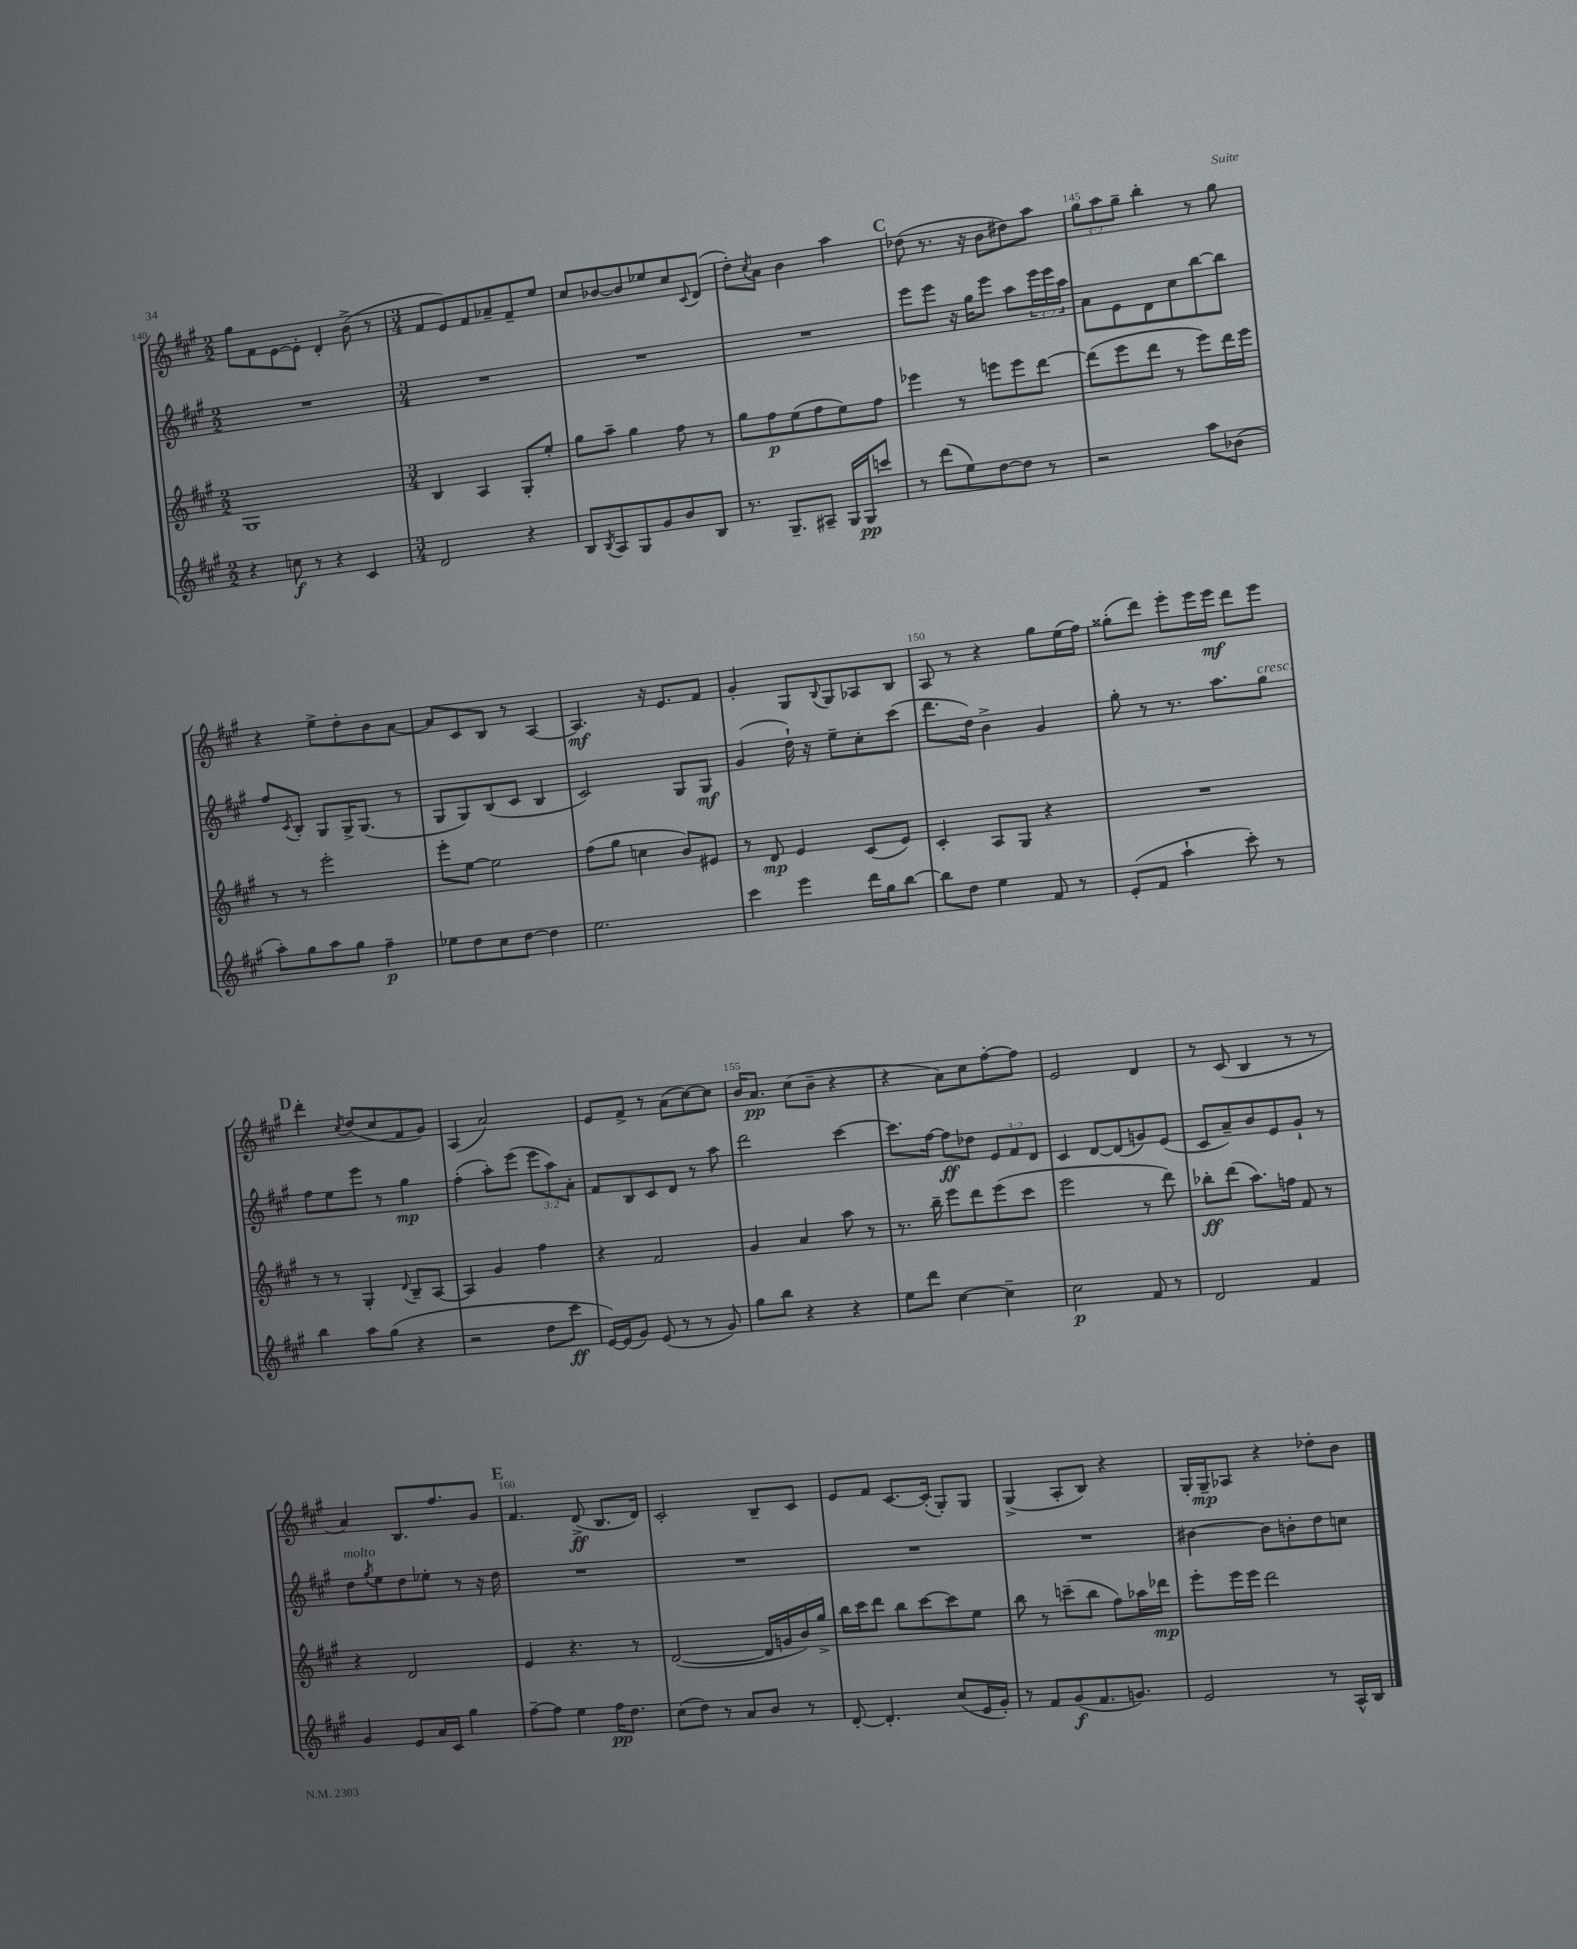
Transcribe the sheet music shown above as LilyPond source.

<<
\new StaffGroup <<
\new Staff = "s0" {
    \clef treble \key a \major \numericTimeSignature \time 2/2 \override Staff.TupletNumber.text = #tuplet-number::calc-fraction-text
    gis''8 fis'8 e'8~ e'8-. d'4-. b'8->( r8 |
    \numericTimeSignature \time 3/4 fis'8 e'8) fis'8 aes'8-- fis'8-- e''8 |
    cis''8 bes'8~ bes'8 ees''8 cis''8 \appoggiatura { cis'8 } d'8( |
    d''8-.) \acciaccatura { cis''8 } a'8 b'4 a''4 |
    \mark \markup { \bold "C" } des''8( r8. r16 b'8 dis''8) a''8 |
    \tuplet 3/2 { gis''8 a''8 gis''8-- } b''4-. r8 gis''8 |
    r4 e''8-> d''8-. b'8 a'8~ |
    a'8 cis'8 b8 r8 a4~ |
    a4.\mf r16 e'8. fis'8 |
    gis'4-. gis8 \appoggiatura { b8 } gis8 aes8 b8 |
    a8 r8 r4 gis''8 e''16( fis''16) |
    gisis''8-.( d'''8) e'''8-. e'''16 e'''16\mf d'''8 e'''8 |
    \mark \markup { \bold "D" } d'''4-. \acciaccatura { cis''8 } d''8( cis''8 fis'8 gis'8) |
    a4( a'2) |
    e'8 fis'8-> r8 a'8( cis''8~) cis''8 |
    b'16 a'8.\pp cis''8( b'8-- r4 |
    r4 a'8) cis''8 fis''8~-. fis''8 |
    e'2 d'4 |
    r8 cis'8( b4 r8 r8 |
    a'4) b8. fis''8. gis'8 |
    \mark \markup { \bold "E" } fis'4. d'8->\ff( b8. d'16) |
    cis'2-. b8-- cis'8 |
    e'8 fis'8 cis'8.~ cis'16-.( gis8-.) gis8 |
    gis4->( a8-. b8) r4 |
    gis16-. gis16--\mp aes8 r4 des''8-. b'8 \bar "|." |
}
\new Staff = "s1" {
    \clef treble \key a \major \numericTimeSignature \time 2/2 \override Staff.TupletNumber.text = #tuplet-number::calc-fraction-text
    R1 |
    \numericTimeSignature \time 3/4 R2. |
    R2. |
    R2. |
    \mark \markup { \bold "C" } e'''8 e'''8 r16 gis''16 e'''8 a''8 \tuplet 3/2 { e'''16 e'''16 a''16 } |
    a'8 e'8 d'8 cis''8 b''8~ b''8 |
    fis''8 \acciaccatura { cis'8 } b8-. gis8 gis16-> gis8.( r8 |
    gis8 gis8) b8( cis'8 b4 |
    cis'2) gis8 gis8\mf |
    gis'4( d''16-!) r16 e''8-- cis''8-. cis'''8( |
    d'''8. d''16) b'4-> gis'4 |
    gis''8-. r8 r8. a''8. gis''8^\markup { \italic "cresc." } |
    \mark \markup { \bold "D" } fis''8 e''8 e'''8 r8 gis''4\mp |
    fis''4-.( a''8-.) e'''8( \tuplet 3/2 { e'''8 a''8) a'8-. } |
    fis'8 b8 cis'8 d'8 r8 a''8 |
    d'''2 cis'''4~ |
    cis'''8. fis''16~ fis''8\ff des''8 \tuplet 3/2 { e'8 fis'8 d'8 } |
    cis'4 d'8~ d'8( g'8) e'8( |
    cis'8 a'8--) b'8 e'8 gis'8-! r8 |
    d''8^\markup { \italic "molto" } \acciaccatura { gis''8 } e''8 d''8 ees''8-. r8 r16 d''16 |
    \mark \markup { \bold "E" } R2. |
    R2. |
    R2. |
    R2. |
    bis'4~ bis'8 b'8-. d''8 c''8 \bar "|." |
}
\new Staff = "s2" {
    \clef treble \key a \major \numericTimeSignature \time 2/2
    gis1 |
    \numericTimeSignature \time 3/4 b4 a4 gis8-. e''8-. |
    gis''8 a''8-- gis''4 fis''8 r8 |
    gis''8 fis''8\p e''8( fis''8 e''8) fis''8 |
    \mark \markup { \bold "C" } ees'''4 r8 e'''8 e'''8 d'''8~ |
    d'''8( e'''8 d'''8 r8 e'''8) d'''16 e'''16 |
    r8 r8 e'''2-. |
    e'''8-. e''8~ e''2 |
    fis''8( gis''8 c''4 b'8) eis'8 |
    r8 d'8\mp e'4 cis'8( e'8) |
    cis'4-. a8 gis8 r4 |
    R2. |
    \mark \markup { \bold "D" } r8 r8 gis4-. \appoggiatura { d'8 } b8-- a8~ |
    a4 gis'4 fis''4 |
    r4 fis'2 |
    gis'4 a'4 a''8 r8 |
    r8. b''16-- e'''8 d'''8 e'''8( cis'''8 |
    e'''2 r8 d'''8) |
    bes''8-.\ff d'''8( a''8.) f''16 fis'8 r8 |
    r4 d'2 |
    \mark \markup { \bold "E" } e'4 r4. r8 |
    d'2~( d'16 g'16 b'16) gis''16-> |
    b''16 cis'''16 d'''8 b''8 cis'''8~ cis'''8 e''8 |
    b''8 r8 c'''8--( b''8 fis''8) aes''16 des'''16\mp |
    e'''8-. e'''16 e'''16 d'''2 \bar "|." |
}
\new Staff = "s3" {
    \clef treble \key a \major \numericTimeSignature \time 2/2
    r4 c''8\f r8 r4 cis'4 |
    \numericTimeSignature \time 3/4 d'2 r4 |
    b8 \acciaccatura { b8 } a8 gis8 gis'8 b'8 b8 |
    r8. gis8.-- ais8-- gis16 gis16\pp c'''8 |
    \mark \markup { \bold "C" } r8 d'''8( e''8) d''8~ d''8 r8 |
    r2 a''8 bes'8( |
    a''8-.) gis''8 a''8 gis''8 fis''4--\p |
    ees''8 d''8 cis''8 d''8~ d''4 |
    e''2. |
    cis'''4 e'''4 d'''16 gis''16 b''8~ |
    b''8 d''8 e''4 fis'8 r8 |
    e'8-.( fis'8 a''4-! cis'''8-.) r8 |
    \mark \markup { \bold "D" } b''4 a''8 gis''8( r4 |
    r2 d''8 cis'''8\ff |
    e'16~) e'16( gis'8) e'8( r8 r8 gis'8) |
    gis''8 b''8 r4 r4 |
    e''8 d'''8 cis''4~ cis''4-- |
    cis''2\p fis'8 r8 |
    d'2 fis'4 |
    gis'4 e'8 a'16 cis'16 gis''4 |
    \mark \markup { \bold "E" } fis''8~-- fis''8 e''4 fis''16\pp d''8. |
    cis''8( d''8) r8 a'8 b'8 r8 |
    d'8~-. d'4.-. cis''8( e'16 gis'16-.) |
    r8 fis'8 gis'8\f( fis'8. g'8.) |
    e'2 r8 a16-^ b16 \bar "|." |
}
>>
>>
\layout { \context { \Score currentBarNumber = #140 \override BarNumber.break-visibility = ##(#f #t #t) barNumberVisibility = #(every-nth-bar-number-visible 5) } }
